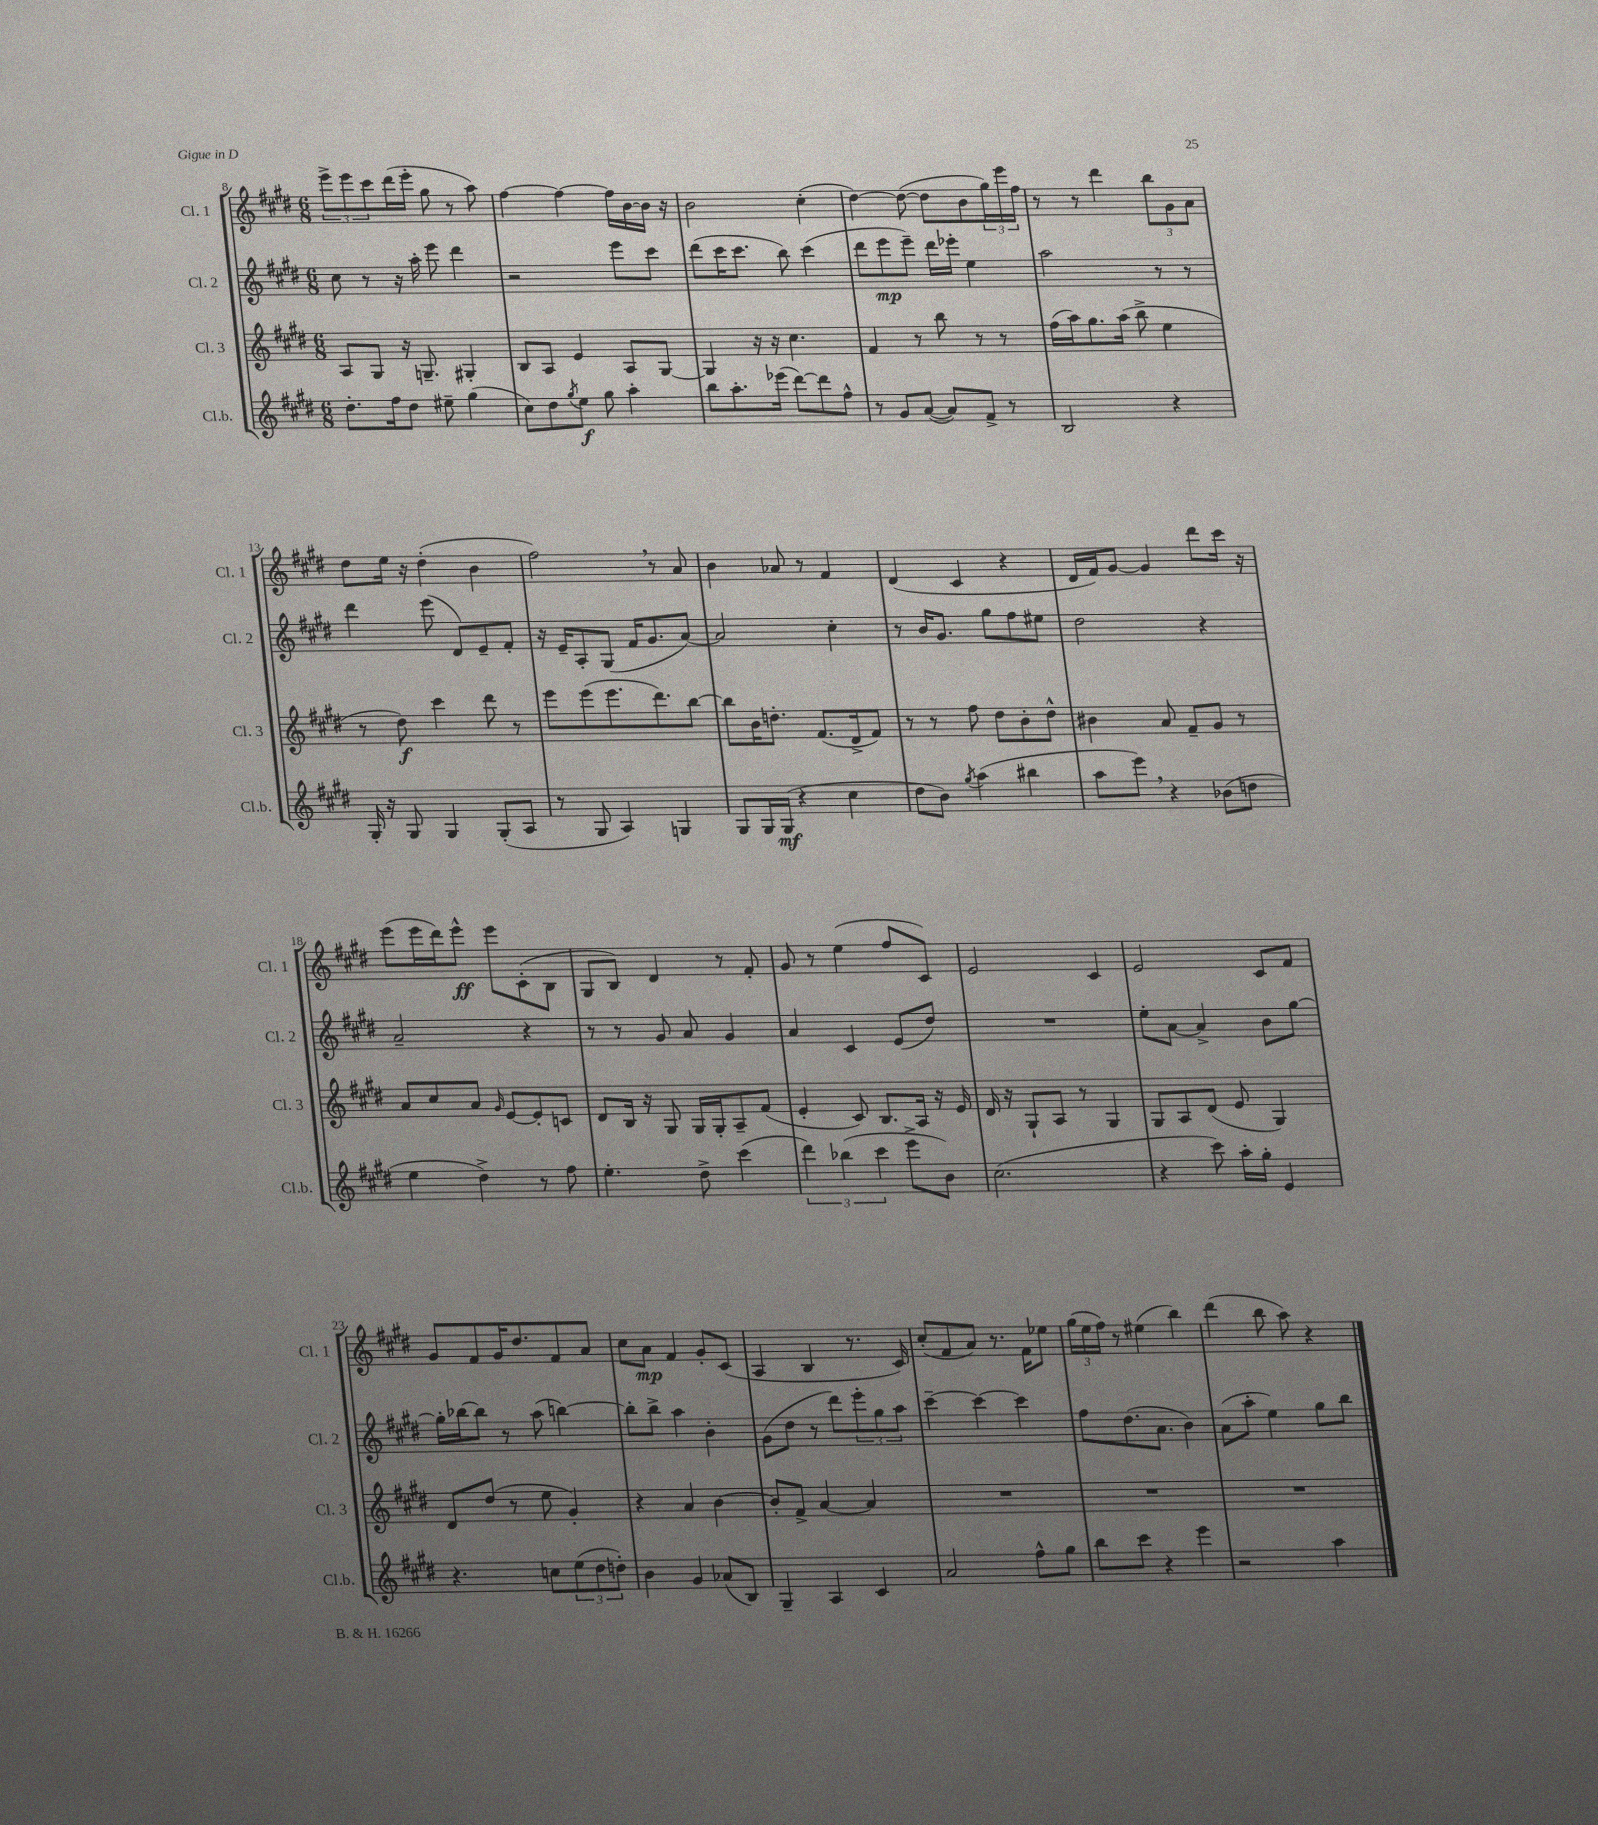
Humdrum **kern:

**kern	**kern	**kern	**kern
*staff4	*staff3	*staff2	*staff1
*clefG2	*clefG2	*clefG2	*clefG2
*k[f#c#g#d#]	*k[f#c#g#d#]	*k[f#c#g#d#]	*k[f#c#g#d#]
*M6/8	*M6/8	*M6/8	*M6/8
8.dd#'	8A	8cc#	12eee^
.	.	.	12eee
.	8G#	8r	.
.	.	.	12ccc#
16ff#	.	.	.
8dd#	16r	16r	(16ddd#
.	8.G~	16aa'	16eee'
8ee#~	.	8eee	8gg#
(4gg#	4G#'	4ddd#	8r
.	.	.	8aa)
=	=	=	=
8cc#)	8B	2r	[4ff#
8dd#	8A	.	.
8qgg#	.	.	.
8ee	4e	.	4ff#_
8gg#	.	.	.
4aa'	8A	8eee	16ff#]
.	.	.	[16b
.	[8G#	8ccc#	16b]
.	.	.	16r
=	=	=	=
8bb	4G#]	(8ddd#	2b
8.aa'	.	16ccc#	.
.	.	8.ccc#	.
.	16r	.	.
(16eee-	16r	.	.
[8ddd#)	4.cc#	8bb)	.
8ddd#]	.	(4ccc#	(4cc#'
8ff#^^	.	.	.
=	=	=	=
8r	4f#	8ddd#	[4dd#)
8g#	.	8eee	.
([8a	8r	8eee~)	(8dd#_
8a])	8bb	16ddd#	8dd#]
.	.	16eee-'	.
8f#^	8r	4ee	8b
8r	8r	.	24gg#)
.	.	.	24eee
.	.	.	24ff#
=	=	=	=
2B	(16ff#	2aa	8r
.	16aa)	.	.
.	8.gg#	.	8r
.	.	.	4ddd#
.	(16aa	.	.
.	8bb^	.	.
4r	4ee	8r	12bb
.	.	.	12g#
.	.	8r	.
.	.	.	12a
=	=	=	=
16G#'	8r	4ddd#	8dd#
16r	.	.	.
8G#	8dd#)	.	16ee
.	.	.	16r
4G#	4ccc#	(8eee	(4dd#'
.	.	8d#)	.
(8G#'	8ddd#	8e~	4b
8A	8r	8f#'	.
=	=	=	=
8r	8eee	16r	2ff#)
.	.	16e~	.
8G#	(8eee	8A'	.
4A)	8.eee	(8G#	.
.	.	16f#	.
.	8.ddd#)	8.g#	.
4G	.	.	8r
.	[8bb	[8a)	8a
=	=	=	=
8G#	8bb]	2a]	4b
16G#	16b	.	.
(16G#	8.dd'	.	.
4r	.	.	8a-
.	(8.f#	.	8r
4cc#	.	4cc#'	4f#
.	16d#^	.	.
.	8f#)	.	.
=	=	=	=
8dd#	8r	8r	(4d#
8b)	8r	16b	.
.	.	8.g#	.
8qgg#	.	.	.
(4aa	8ff#	.	4c#
.	8dd#	8gg#	.
4bb#	8b'	8ff#	4r
.	8dd#^^	8ee#	.
=	=	=	=
8aa	4b#	2dd#	16d#
.	.	.	16f#)
8eee)	.	.	[8g#
4r	8a	.	4g#]
.	8f#~	.	.
(8b-	8g#	4r	8ddd#
8dd	8r	.	16ccc#
.	.	.	16r
=	=	=	=
4ee	8a	2a~	(8eee
.	8cc#	.	16eee
.	.	.	16ddd#)
4dd#^)	8a	.	8eee^^
.	16qqg#	.	.
.	[8e	.	8eee
8r	8e']	4r	(8c#'
8ff#	8c	.	8B
=	=	=	=
4.ee'	8d#	8r	8G#
.	16B	8r	8B)
.	16r	.	.
.	8G#	8g#	4d#
8dd#^	16G#	8a	.
.	16G#'	.	.
(4ccc#	8A~	4g#	8r
.	(8f#	.	8f#'
=	=	=	=
6ddd#)	4e'	4a	8g#
.	.	.	8r
(6bb-	.	.	.
.	8c#)	4c#	(4ee
6ccc#	.	.	.
.	8.B	.	.
8eee^	.	(8e	8ff#
.	16A	.	.
8b)	16r	8dd#)	8c#)
.	16e	.	.
=	=	=	=
(2.cc#	16d#	2.r	2e
.	16r	.	.
.	8G#`	.	.
.	8A	.	.
.	8r	.	.
.	4G#	.	4c#
=	=	=	=
4r	8G#	8ee'	2e
.	8A	[8a	.
8ccc#)	(8d#	4a^]	.
16aa'	8e	.	.
16gg#'	.	.	.
4e	4G#)	8b	8c#
.	.	[8gg#	8f#
=	=	=	=
4.r	8d#	16gg#']	8g#
.	.	[16bb-	.
.	(8dd#	8bb-]	8f#
.	8r	8r	16g#
.	.	.	8.dd#
8cc	8ee	(8aa	.
(12ee	4g#')	[4bb)	8f#
12dd#	.	.	.
.	.	.	8a
12dd')	.	.	.
=	=	=	=
4b	4r	8bb']	8cc#
.	.	8bb^	8a
4g#	4a	4aa	4f#
(8a-	[4b	4b'	8g#'
8B)	.	.	(8c#
=	=	=	=
4G#~	8b']	(8g#	4A
.	8f#^	8dd#	.
4A	[4a	8r	4B
.	.	8ddd#)	.
4c#	4a]	12eee'	8.r
.	.	12gg#	.
.	.	12aa	.
.	.	.	16c#)
=	=	=	=
2a	2.r	[4ccc#~	(8cc#'
.	.	.	8f#
.	.	4ccc#_	8a)
.	.	.	8.r
8ff#^^	.	4ccc#]	.
.	.	.	16f#
8gg#	.	.	8ee-
=	=	=	=
8bb	2.r	8ff#	(24gg#
.	.	.	24ee
.	.	.	24ff#)
8ccc#	.	(8.dd#	8r
4r	.	.	(4ee#
.	.	8.a	.
4eee	.	4b)	4bb)
=	=	=	=
2r	2.r	(8a	(4ddd#
.	.	8aa'	.
.	.	4ee)	8bb
.	.	.	8aa)
4aa	.	8gg#	4r
.	.	8bb	.
==	==	==	==
*-	*-	*-	*-
